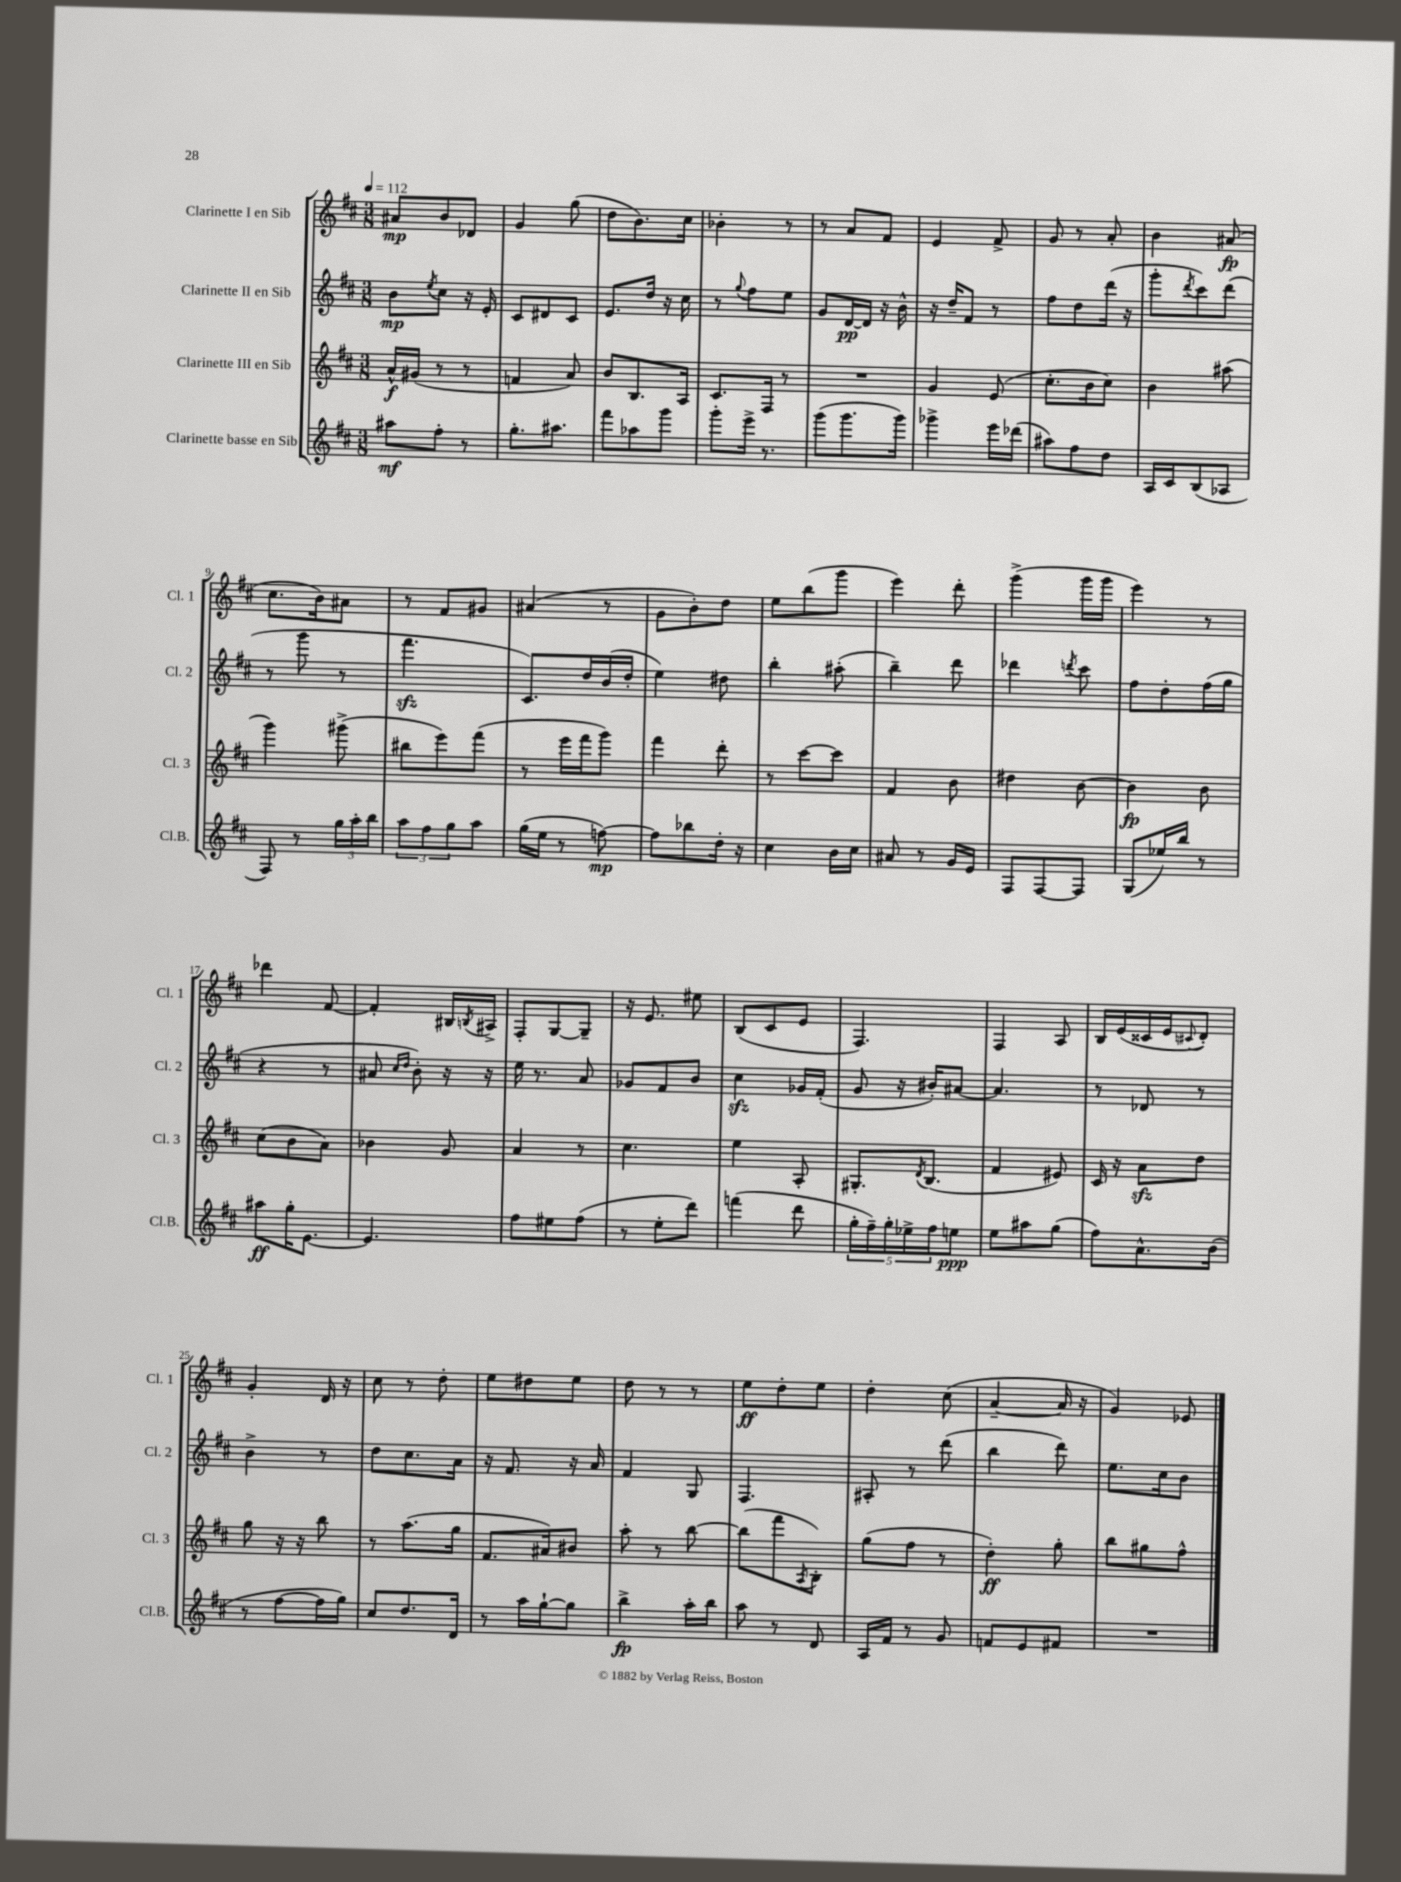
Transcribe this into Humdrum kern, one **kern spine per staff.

**kern	**dynam	**kern	**dynam	**kern	**dynam	**kern	**dynam
*part4	*part4	*part3	*part3	*part2	*part2	*part1	*part1
*staff4	*staff4	*staff3	*staff3	*staff2	*staff2	*staff1	*staff1
*I"Clarinette basse en Sib	*	*I"Clarinette III en Sib	*	*I"Clarinette II en Sib	*	*I"Clarinette I en Sib	*
*I'Cl.B.	*	*I'Cl. 3	*	*I'Cl. 2	*	*I'Cl. 1	*
*clefG2	*	*clefG2	*	*clefG2	*	*clefG2	*
*k[f#c#]	*	*k[f#c#]	*	*k[f#c#]	*	*k[f#c#]	*
*M3/8	*	*M3/8	*	*M3/8	*	*M3/8	*
*MM112	*	*MM112	*	*MM112	*	*MM112	*
=1	=1	=1	=1	=1	=1	=1	=1
8aa#X\L	mf	16a^^/LL	f	8b\L	mp	8a#X/L	mp
.	.	(16g#X/JJ	.	.	.	.	.
.	.	.	.	8qee/	.	.	.
8ff#'\J	.	8r	.	8cc#\J	.	8b/	.
8r	.	8r	.	16r	.	8d-X/J	.
.	.	.	.	16e'/	.	.	.
=2	=2	=2	=2	=2	=2	=2	=2
8.gg'\L	.	4fn/	.	8c#/L	.	4g/	.
.	.	.	.	8d#X/	.	.	.
8.aa#X\J	.	.	.	.	.	.	.
.	.	8a/)	.	8c#/J	.	(8gg\	.
=3	=3	=3	=3	=3	=3	=3	=3
8fff#\L	.	8b/L	.	8.e/L	.	8dd\L	.
8aa-X\	.	8.B/	.	.	.	8.b\)	.
.	.	.	.	16dd/Jk	.	.	.
8ggg\J	.	.	.	16r	.	.	.
.	.	16A/Jk	.	16cc#\	.	16cc#\Jk	.
=4	=4	=4	=4	=4	=4	=4	=4
8ggg'\L	.	8.c#/L	.	8r	.	4b-X'\	.
.	.	.	.	8qqgg/	.	.	.
16eee^\Jk	.	.	.	8ff#\L	.	.	.
8.r	.	16F#/Jk	.	.	.	.	.
.	.	8r	.	8ee\J	.	8r	.
=5	=5	=5	=5	=5	=5	=5	=5
(8ggg\L	.	4.r	.	8g/L	.	8r	.
8.ggg\	.	.	.	[16d/L	pp	8a/L	.
.	.	.	.	16d/JJ]	.	.	.
.	.	.	.	16r	.	8f#/J	.
16ggg\Jk)	.	.	.	16b^^\	.	.	.
=6	=6	=6	=6	=6	=6	=6	=6
4ggg-X^\	.	4g/	.	16r	.	4e/	.
.	.	.	.	16dd~/KL	.	.	.
.	.	.	.	8f#/J	.	.	.
16eee\LL	.	(8e/	.	8r	.	8f#^/	.
(16ddd-X\JJ	.	.	.	.	.	.	.
=7	=7	=7	=7	=7	=7	=7	=7
8aa#X\L)	.	8.cc#'\L	.	8ff#\L	.	8g/	.
8ff#\	.	.	.	8dd\	.	8r	.
.	.	16b\k	.	.	.	.	.
8dd\J	.	8cc#\J)	.	(16ddd\Jk	.	8a'/	.
.	.	.	.	16r	.	.	.
=8	=8	=8	=8	=8	=8	=8	=8
16A/LL	.	4b\	.	8ggg'\L	.	4b\	.
16c#/J	.	.	.	.	.	.	.
.	.	.	.	8qddd/	.	.	.
(8B/	.	.	.	8ccc#\)	.	.	.
8A-X/J	.	(8aa#X\	.	(8ddd\J	.	(8a#X/	fp
!!LO:LB:g=z
=9	=9	=9	=9	=9	=9	=9	=9
8F#/)	.	4ggg\)	.	8r	.	8.cc#\L	.
8r	.	.	.	8ggg\	.	.	.
.	.	.	.	.	.	16b\k)	.
24gg\LL	.	(8ggg#X^\	.	8r	.	8a#X\J	.
24aa'\	.	.	.	.	.	.	.
24bb\JJ	.	.	.	.	.	.	.
=10	=10	=10	=10	=10	=10	=10	=10
12aa\L	.	8bb#X\L	.	4.fff#zz\	.	8r	.
12ff#\	.	.	.	.	.	.	.
.	.	8eee\)	.	.	.	8f#/L	.
12gg\	.	.	.	.	.	.	.
8aa\J	.	(8fff#\J	.	.	.	8g#X/J	.
=11	=11	=11	=11	=11	=11	=11	=11
(16gg\LL	.	8r	.	8.c#/L)	.	(4a#X/	.
16ee\JJ	.	.	.	.	.	.	.
8r	.	16eee\LL	.	.	.	.	.
.	.	16fff#\J	.	16dd/L	.	.	.
[8ffn\)	mp	8ggg\J)	.	(16b/	.	8r	.
.	.	.	.	16dd'/JJ	.	.	.
=12	=12	=12	=12	=12	=12	=12	=12
8ff\L]	.	4fff#\	.	4ee\)	.	8g\L	.
8bb-X\	.	.	.	.	.	8b'\)	.
16dd'\Jk	.	8ddd'\	.	8dd#X\	.	8dd\J	.
16r	.	.	.	.	.	.	.
=13	=13	=13	=13	=13	=13	=13	=13
4cc#\	.	8r	.	4bb'\	.	8ee\L	.
.	.	[8ccc#\L	.	.	.	(8bb\	.
16b\LL	.	8ccc#\J]	.	(8aa#X'\	.	8ggg\J	.
16cc#\JJ	.	.	.	.	.	.	.
=14	=14	=14	=14	=14	=14	=14	=14
8a#X/	.	4f#/	.	4bb~\)	.	4eee\)	.
8r	.	.	.	.	.	.	.
16g/LL	.	8b\	.	8ddd\	.	8ddd'\	.
16e/JJ	.	.	.	.	.	.	.
=15	=15	=15	=15	=15	=15	=15	=15
8F#/L	.	4dd#X\	.	4ddd-X\	.	(4ggg^\	.
[8F#/	.	.	.	.	.	.	.
.	.	.	.	8qdddn/	.	.	.
8F#/J]	.	[8b\	.	8ccc#\	.	16ggg\LL	.
.	.	.	.	.	.	16ggg\JJ	.
=16	=16	=16	=16	=16	=16	=16	=16
(8G/L	.	4b\]	fp	8ff#\L	.	4eee\)	.
16ee-X/L)	.	.	.	8dd'\	.	.	.
16bb/JJ	.	.	.	.	.	.	.
8r	.	8b\	.	(16ff#\L	.	8r	.
.	.	.	.	16gg\JJ	.	.	.
!!LO:LB:g=z
=17	=17	=17	=17	=17	=17	=17	=17
8aa#X\L	ff	(8cc#\L	.	4r	.	4ddd-X\	.
16gg'\K	.	8b\	.	.	.	.	.
[8.e\J	.	.	.	.	.	.	.
.	.	8a\J)	.	8r	.	[8f#/	.
=18	=18	=18	=18	=18	=18	=18	=18
4.e/]	.	4b-X\	.	8a#X/	.	4f#'/]	.
.	.	.	.	16qqcc#/LL	.	.	.
.	.	.	.	16qqdd/JJ	.	.	.
.	.	.	.	8b'\)	.	.	.
.	.	8g/	.	16r	.	16B#X/LL	.
.	.	.	.	.	.	8qBn/	.
.	.	.	.	16r	.	16A#X^/JJ	.
=19	=19	=19	=19	=19	=19	=19	=19
8ff#\L	.	4a/	.	16ee\	.	8F#'/L	.
.	.	.	.	8.r	.	.	.
8ee#X\	.	.	.	.	.	[8G/	.
(8ff#\J	.	8r	.	8a/	.	8G~/J]	.
=20	=20	=20	=20	=20	=20	=20	=20
8r	.	4.cc#\	.	8g-X/L	.	16r	.
.	.	.	.	.	.	8.e/	.
8ee'\L	.	.	.	8f#/	.	.	.
8ddd\J)	.	.	.	8b/J	.	8ee#X\	.
=21	=21	=21	=21	=21	=21	=21	=21
(4fffn\	.	4ee\	.	4cc#zz\	.	(8B/L	.
.	.	.	.	.	.	8c#/	.
8ddd\	.	8A'/	.	16g-X/LL	.	8e/J	.
.	.	.	.	(16f#'/JJ	.	.	.
=22	=22	=22	=22	=22	=22	=22	=22
20gg'\LL	.	8.G#X'/L	.	8g/	.	4.F#/)	.
20ff#~\)	.	.	.	.	.	.	.
20gg'\	.	.	.	.	.	.	.
.	.	.	.	16r	.	.	.
20ee-X^\	.	.	.	.	.	.	.
.	.	8qd/	.	.	.	.	.
.	.	(8.B/J	.	16b#X'/KL)	.	.	.
20ff#\J	.	.	.	.	.	.	.
8een\J	ppp	.	.	[8a#X/J	.	.	.
=23	=23	=23	=23	=23	=23	=23	=23
8ee\L	.	4f#/	.	4.a#/]	.	4F#/	.
8aa#X\	.	.	.	.	.	.	.
(8gg\J	.	8e#X/)	.	.	.	8A/	.
=24	=24	=24	=24	=24	=24	=24	=24
8ff#\L)	.	16c#/	.	8r	.	16B/LL	.
.	.	16r	.	.	.	(16e/	.
8.a^^\	.	8azz\L	.	8d-X/	.	16c##X/	.
.	.	.	.	.	.	16e/J	.
.	.	.	.	.	.	8qqc#X/	.
.	.	8dd\J	.	8r	.	8d'/J)	.
(16b\Jk	.	.	.	.	.	.	.
!!LO:LB:g=z
=25	=25	=25	=25	=25	=25	=25	=25
8r	.	8gg\	.	4b^\	.	4g'/	.
[8ff#\L	.	16r	.	.	.	.	.
.	.	16r	.	.	.	.	.
16ff#\L]	.	8bb\	.	8r	.	16d/	.
16gg\JJ)	.	.	.	.	.	16r	.
=26	=26	=26	=26	=26	=26	=26	=26
8cc#/L	.	8r	.	8dd\L	.	8cc#\	.
8.dd/	.	(8.aa\L	.	8.cc#\	.	8r	.
.	.	.	.	.	.	8dd'\	.
16d/Jk	.	16gg\Jk	.	16a\Jk	.	.	.
=27	=27	=27	=27	=27	=27	=27	=27
8r	.	8.f#/L	.	16r	.	8ee\L	.
.	.	.	.	8.f#/	.	.	.
16aa\LL	.	.	.	.	.	8dd#X\	.
[16gg`\J	.	16a#X/k)	.	.	.	.	.
8gg\J]	.	8b#X/J	.	16r	.	8ee\J	.
.	.	.	.	16a/	.	.	.
=28	=28	=28	=28	=28	=28	=28	=28
4bb^\	fp	8aa'\	.	4f#/	.	8dd\	.
.	.	8r	.	.	.	8r	.
16aa'\LL	.	[8bb\	.	8G/	.	8r	.
16bb\JJ	.	.	.	.	.	.	.
=29	=29	=29	=29	=29	=29	=29	=29
8aa\	.	(8bb\L]	.	4.F#/	.	8ee\L	ff
8r	.	8fff#\	.	.	.	8dd'\	.
.	.	8qA/	.	.	.	.	.
8d/	.	8B'\J)	.	.	.	8ee\J	.
=30	=30	=30	=30	=30	=30	=30	=30
16A/LL	.	(8gg\L	.	8A#X'/	.	4dd'\	.
16f#/JJ	.	.	.	.	.	.	.
8r	.	8ff#\J	.	8r	.	.	.
8g/	.	8r	.	(8ddd\	.	(8cc#\	.
=31	=31	=31	=31	=31	=31	=31	=31
8fn/L	.	4dd'\)	ff	4bb\	.	[4a~/	.
8e/	.	.	.	.	.	.	.
8f#X/J	.	8gg'\	.	8ddd\)	.	16a/]	.
.	.	.	.	.	.	16r	.
=32	=32	=32	=32	=32	=32	=32	=32
4.r	.	8bb\L	.	8.ee\L	.	4g/)	.
.	.	8gg#X\	.	.	.	.	.
.	.	.	.	16cc#\k	.	.	.
.	.	8ff#^^\J	.	8b\J	.	8e-X/	.
==	==	==	==	==	==	==	==
*-	*-	*-	*-	*-	*-	*-	*-
